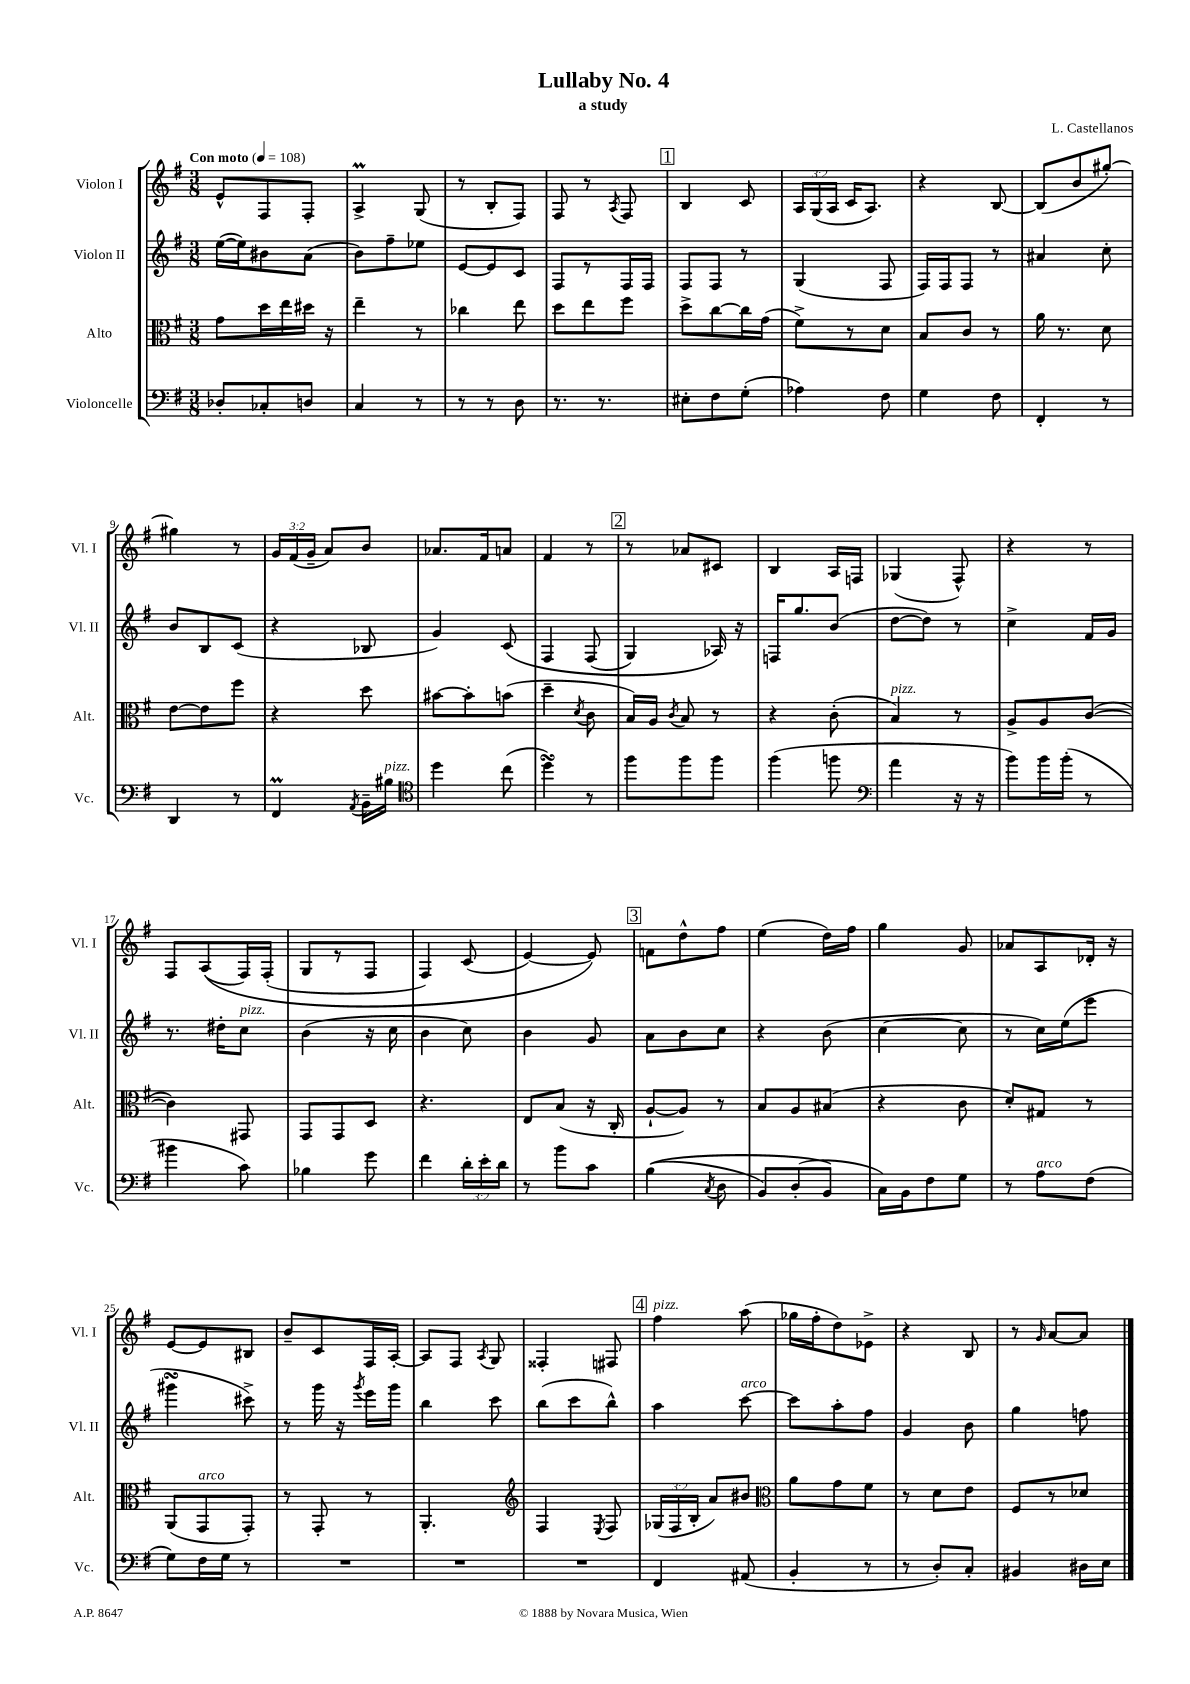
\header { title = "Lullaby No. 4" composer = "L. Castellanos" subtitle = "a study" }
<<
\new StaffGroup <<
\new Staff = "s0" \with { instrumentName = "Violon I" shortInstrumentName = "Vl. I" } {
    \clef treble \key g \major \numericTimeSignature \time 3/8 \override Staff.TupletNumber.text = #tuplet-number::calc-fraction-text \tempo "Con moto" 4 = 108
    \autoBeamOff e'8[-^ fis8 fis8]-. |
    a4->\prall g8( |
    r8 b8[-. fis8]) |
    fis8 r8 \acciaccatura { a8 } fis8 |
    \mark \markup { \box "1" } b4 c'8 |
    \tuplet 3/2 { a16[ g16( a16] } c'16[ a8.]) |
    r4 b8~ |
    b8[( b'8 gis''8]~-.) |
    gis''4 r8 |
    \tuplet 3/2 { g'16[ fis'16( g'16]-- } a'8[) b'8] |
    aes'8.[ fis'16 a'8] |
    fis'4 r8 |
    \mark \markup { \box "2" } r8 aes'8[ cis'8] |
    b4 a16[ f16] |
    ges4( fis8-^) |
    r4 r8 |
    fis8[ a8(\( fis16) fis16]-.( |
    g8[ r8 fis8] |
    fis4) c'8( |
    e'4~) e'8\) |
    \mark \markup { \box "3" } f'8[ d''8-^ fis''8] |
    e''4( d''16[) fis''16] |
    g''4 g'8 |
    aes'8[ a8 des'16]-. r16 |
    e'8[~ e'8 bis8] |
    b'8[-- c'8 fis16 a16]~-. |
    a8[ fis8] \acciaccatura { a8 } g8 |
    fisis4-. fis8 |
    \mark \markup { \box "4" } fis''4^\markup { \italic "pizz." } a''8( |
    ges''16[ fis''16-. d''8) ees'8]-> |
    r4 b8 |
    r8 \grace { g'16 } a'8[~ a'8] \bar "|." |
}
\new Staff = "s1" \with { instrumentName = "Violon II" shortInstrumentName = "Vl. II" } {
    \clef treble \key g \major \numericTimeSignature \time 3/8
    \autoBeamOff e''16[~( e''16) bis'8 a'8]( |
    b'8[) fis''8-- ees''8] |
    e'8[~ e'8 c'8] |
    fis8[ r8 fis16 fis16] |
    \mark \markup { \box "1" } fis8[ fis8] r8 |
    g4( fis8 |
    fis16[) fis16 fis8] r8 |
    ais'4 c''8-. |
    b'8[ b8 c'8]( |
    r4 bes8 |
    g'4) c'8\( |
    fis4 fis8( |
    \mark \markup { \box "2" } g4) aes16\) r16 |
    f16[ g''8. b'8]( |
    d''8[~ d''8]) r8 |
    c''4-> fis'16[ g'16] |
    r8. dis''16[-. c''8]^\markup { \italic "pizz." } |
    b'4( r16 c''16 |
    b'4 c''8) |
    b'4 g'8 |
    \mark \markup { \box "3" } a'8[ b'8 c''8] |
    r4 b'8( |
    c''4~ c''8 |
    r8 c''16[) e''16( e'''8] |
    gis'''4\turn cis'''8->) |
    r8 g'''16 r16 \acciaccatura { g'''8 } e'''16[ g'''16] |
    b''4 c'''8 |
    b''8[( c'''8 b''8]-^) |
    \mark \markup { \box "4" } a''4 c'''8~^\markup { \italic "arco" } |
    c'''8[ a''8-. fis''8] |
    g'4 b'8 |
    g''4 f''8 \bar "|." |
}
\new Staff = "s2" \with { instrumentName = "Alto" shortInstrumentName = "Alt." } {
    \clef alto \key g \major \numericTimeSignature \time 3/8 \override Staff.TupletNumber.text = #tuplet-number::calc-fraction-text
    \autoBeamOff g'8[ d''16 e''16 dis''16] r16 |
    e''4-- r8 |
    ces''4 e''8 |
    d''8[ e''8 fis''8] |
    \mark \markup { \box "1" } d''8[-> c''8~ c''16 g'16]( |
    fis'8[->) r8 d'8] |
    b8[ c'8] r8 |
    a'16 r8. d'8 |
    e'8[~ e'8 fis''8] |
    r4 d''8 |
    bis'8[~ bis'8-. b'8]( |
    d''4-- \acciaccatura { d'8 } c'8 |
    \mark \markup { \box "2" } b16[) a16] \acciaccatura { c'8 } b8 r8 |
    r4 c'8-.( |
    b4^\markup { \italic "pizz." }) r8 |
    a8[-> a8 c'8]~( |
    c'4) gis,8 |
    g,8[ g,8 d8] |
    r4. |
    e8[ b8]( r16 c16-. |
    \mark \markup { \box "3" } a8[~-! a8]) r8 |
    b8[ a8 bis8]( |
    r4 c'8 |
    d'8[-.) gis8] r8 |
    a,8[( g,8^\markup { \italic "arco" } g,8]-.) |
    r8 g,8-. r8 |
    a,4.-. |
    \clef treble fis4 \acciaccatura { e8 } fis8 |
    \mark \markup { \box "4" } \tuplet 3/2 { ges16[( fis16 b16]-. } a'8[) bis'8] |
    \clef alto a'8[ g'8 fis'8] |
    r8 d'8[ e'8] |
    fis8[ r8 des'8] \bar "|." |
}
\new Staff = "s3" \with { instrumentName = "Violoncelle" shortInstrumentName = "Vc." } {
    \clef bass \key g \major \numericTimeSignature \time 3/8 \override Staff.TupletNumber.text = #tuplet-number::calc-fraction-text
    \autoBeamOff des8[-. ces8-. d8] |
    c4 r8 |
    r8 r8 d8 |
    r8. r8. |
    \mark \markup { \box "1" } eis8[-. fis8 g8]-.( |
    aes4) fis8 |
    g4 fis8 |
    fis,4-. r8 |
    d,4 r8 |
    fis,4\prall \acciaccatura { a,8 } b,16[-- bis16]^\markup { \italic "pizz." } |
    \clef tenor d''4 c''8( |
    d''4\turn) r8 |
    \mark \markup { \box "2" } fis''8[ fis''8 fis''8] |
    fis''4( f''8 |
    \clef bass a'4 r16 r16 |
    b'8[) b'16 b'16]-.( r8 |
    bis'4 c'8) |
    bes4 g'8 |
    fis'4 \tuplet 3/2 { d'16[-. e'16-. d'16] } |
    r8 b'8[ c'8] |
    \mark \markup { \box "3" } b4(\( \acciaccatura { c8 } d8 |
    b,8[) d8-.( b,8]\) |
    c16[) b,16 fis8 g8] |
    r8 a8[^\markup { \italic "arco" } fis8]( |
    g8[) fis16 g16] r8 |
    R4. |
    R4. |
    R4. |
    \mark \markup { \box "4" } fis,4 ais,8( |
    b,4-. r8 |
    r8 d8[-.) c8]-. |
    bis,4 dis16[ e16] \bar "|." |
}
>>
>>
